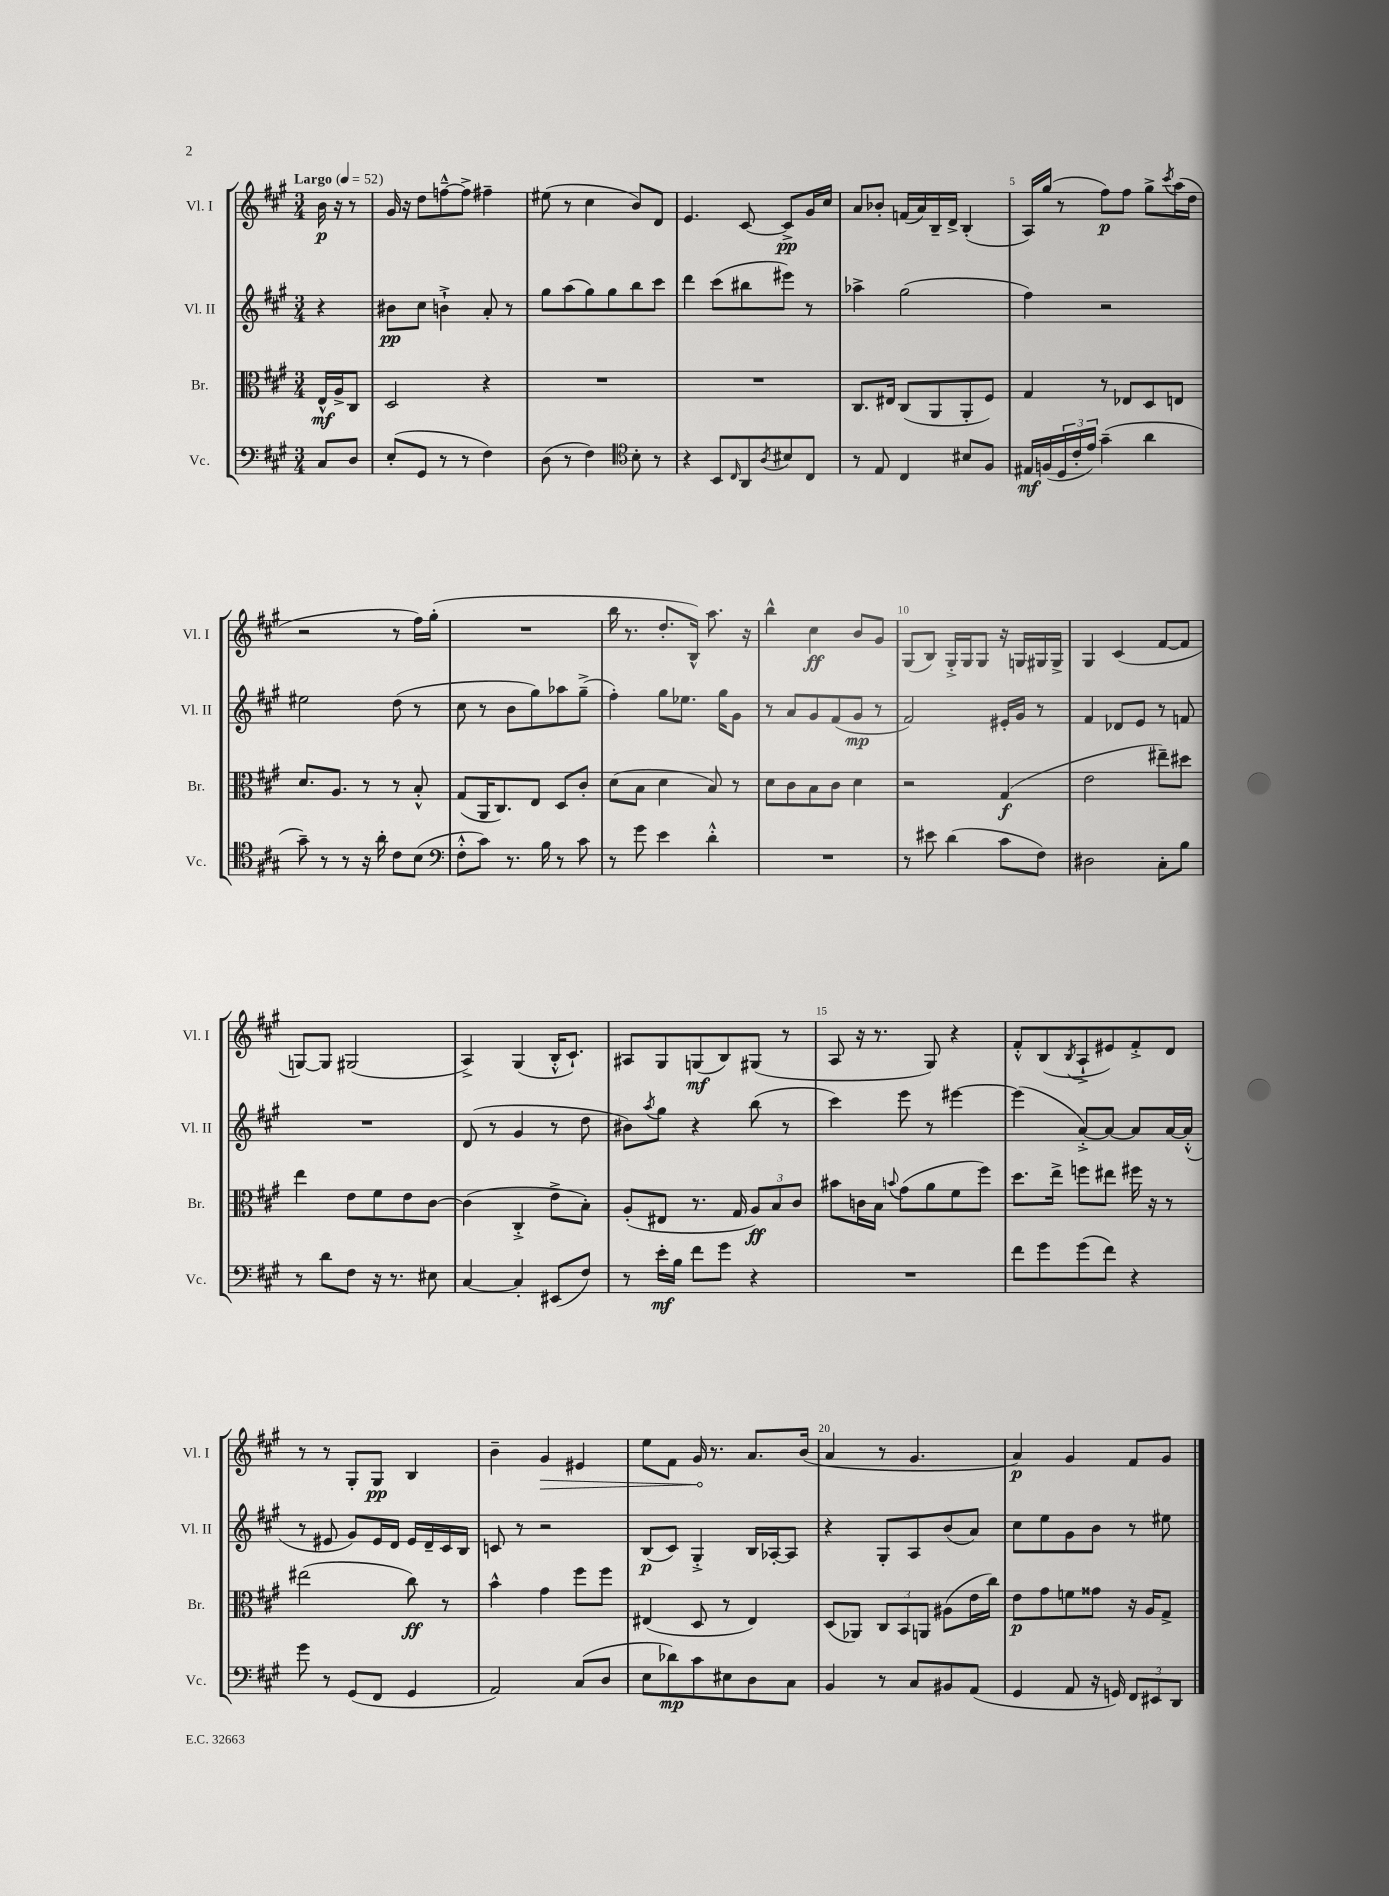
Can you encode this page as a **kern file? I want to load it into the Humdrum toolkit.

**kern	**kern	**kern	**kern
*staff4	*staff3	*staff2	*staff1
*clefF4	*clefC3	*clefG2	*clefG2
*k[f#c#g#]	*k[f#c#g#]	*k[f#c#g#]	*k[f#c#g#]
*M3/4	*M3/4	*M3/4	*M3/4
*MM52	*MM52	*MM52	*MM52
8C#	16E^^	4r	16b
.	16A^	.	16r
8D	8C#	.	8r
=	=	=	=
(8E'	2D	8b#	16g#
.	.	.	16r
8GG#	.	8cc#	8dd
8r	.	4b`^	[8ff~^^
8r	.	.	8ff^]
4F#)	4r	8a'	4ff#~
.	.	8r	.
=	=	=	=
(8D	2.r	8gg#	(8ee#
8r	.	(8aa	8r
4F#)	.	8gg#)	4cc#
.	.	8gg#	.
*clefC4	*	*	*
8B'	.	8bb	8b)
8r	.	8ccc#	8d
=	=	=	=
4r	2.r	4ddd	4.e
8BB	.	(8ccc#	.
16qqC#	.	.	.
8AA	.	8bb#	[8c#
8qA	.	.	.
8B#	.	8eee#)	8c#^]
8C#	.	8r	16g#
.	.	.	16cc#
=	=	=	=
8r	8.C#	4aa-^	8a
8E	.	.	8b-'
.	16E#	.	.
4C#	(8C#	(2gg#	(16f
.	.	.	16a)
.	8AA	.	16B~
.	.	.	16d^
8B#	8AA'	.	(4B'
8F#	8F#)	.	.
=	=	=	=
16E#	4G#	4ff#)	16A)
(16F	.	.	(16gg#
24D	.	.	8r
24c#'	.	.	.
24e)	.	.	.
(4g#~	8r	2r	8ff#)
.	8E-	.	8ff#
4a	8D	.	8gg#^
.	.	.	8qccc#
.	8E	.	(16aa
.	.	.	16dd
=	=	=	=
8g#~)	8.d	2ee#	2r
8r	.	.	.
.	8.A	.	.
8r	.	.	.
16r	8r	.	.
16a'	.	.	.
8c#	8r	(8dd	8r
(8B	8B'^^	8r	16ff#)
.	.	.	(16gg#'
=	=	=	=
*clefF4	*	*	*
8F#'^^	(8G#	8cc#	2.r
8c#)	16AA	8r	.
.	8.C#)	.	.
8.r	.	8b	.
.	8E	8gg#)	.
16B	.	.	.
8r	8D	8aa-	.
8c#	8c#'	(8gg#~^	.
=	=	=	=
8r	(8d	4ff#')	16bb
.	.	.	8.r
8g#	8B	.	.
4e	4d	8gg#	8.dd'
.	.	8.ee-	.
.	.	.	16B^^)
4d'^^	8B)	.	8.aa
.	.	16gg#	.
.	8r	8g#	.
.	.	.	16r
=	=	=	=
2.r	8d	8r	4bb^^
.	8c#	8a	.
.	8B	8g#	4cc#
.	8c#	(8f#	.
.	4d	8g#	8b
.	.	8r	8g#
=	=	=	=
8r	2r	2f#)	(8G#
8e#	.	.	8B)
(4d	.	.	16G#'^
.	.	.	16G#
.	.	.	8G#
8c#	(4G#	16e#'	16r
.	.	16g#	16G
8F#)	.	8r	16G#
.	.	.	16G#^
=	=	=	=
2D#	2e	4f#	4G#
.	.	8d-	(4c#
.	.	8e	.
8C#'	8ee#~)	8r	[8f#
8B	8dd#	8f	8f#]
=	=	=	=
8r	4ee	2.r	[8G)
8d	.	.	8G]
8F#	8e	.	(2G#
16r	8f#	.	.
8.r	.	.	.
.	8e	.	.
8E#	[8c#	.	.
=	=	=	=
[4C#	(4c#]	(8d	4A^)
.	.	8r	.
4C#']	4C#'^	4g#	(4G#
(8EE#	8e^	8r	16B'^^
.	.	.	8.c#`)
8F#)	8B')	8dd	.
=	=	=	=
8r	(8A'	8b#)	8A#
.	.	8qaa	.
16e'	8E#	8gg#	8G#
16B	.	.	.
8f#	8.r	4r	(8G
8g#	.	.	8B)
.	16G#	.	.
4r	12A)	(8bb	(8G#
.	12B	.	.
.	.	8r	8r
.	12c#	.	.
=	=	=	=
2.r	8b#	4ccc#)	8A
.	16c	.	16r
.	16B	.	8.r
.	8qqb	.	.
.	(8g#	8eee	.
.	8a	8r	8G#)
.	8f#	[4eee#	4r
.	8ff#)	.	.
=	=	=	=
8f#	8.dd	(4eee#]	8f#'^^
8g#	.	.	(8B
.	16ee^	.	.
.	.	.	8qB
(8g#	8ff	[8a'^)	8A`^
8f#)	8ee#	8a_	8e#)
4r	16ff#	8a]	8f#'^
.	16r	.	.
.	8r	[16a	8d
.	.	(16a'^^]	.
=	=	=	=
8g#	(2ee#	8r	8r
8r	.	8e#	8r
(8GG#	.	8g#)	8G#'
8FF#	.	16e#	8G#
.	.	16d	.
4GG#	8cc#)	16e#	4B
.	.	16d~	.
.	8r	16c#	.
.	.	16B	.
=	=	=	=
2AA)	4b^^	8c	4b~
.	.	8r	.
.	4g#	2r	4g#
(8C#	8ff#	.	4e#
8D	8ff#	.	.
=	=	=	=
8E	(4E#	(8B	8ee
8d-)	.	8c#)	8f#
8c#	8D	4G#'^	16g#
.	.	.	8.r
8E#	8r	.	.
8D	4E#)	16B	8.a
.	.	[16A-'	.
8C#	.	8A-]	.
.	.	.	(16b
=	=	=	=
4BB	(8D	4r	4a
.	8AA-)	.	.
8r	12C#	8G#'	8r
.	12BB	.	.
8C#	.	8A	4.g#
.	12AA	.	.
8BB#	(8A#	(8b	.
(8AA	16e	8a)	.
.	16cc#)	.	.
=	=	=	=
4GG#	8e	8cc#	4a)
.	8g#	8ee	.
8AA	8f	8g#	4g#
16r	8g##	8b	.
16GG)	.	.	.
12FF#	16r	8r	8f#
.	16A	.	.
12EE#	.	.	.
.	8G#^	8ee#	8g#
12DD	.	.	.
==	==	==	==
*-	*-	*-	*-
